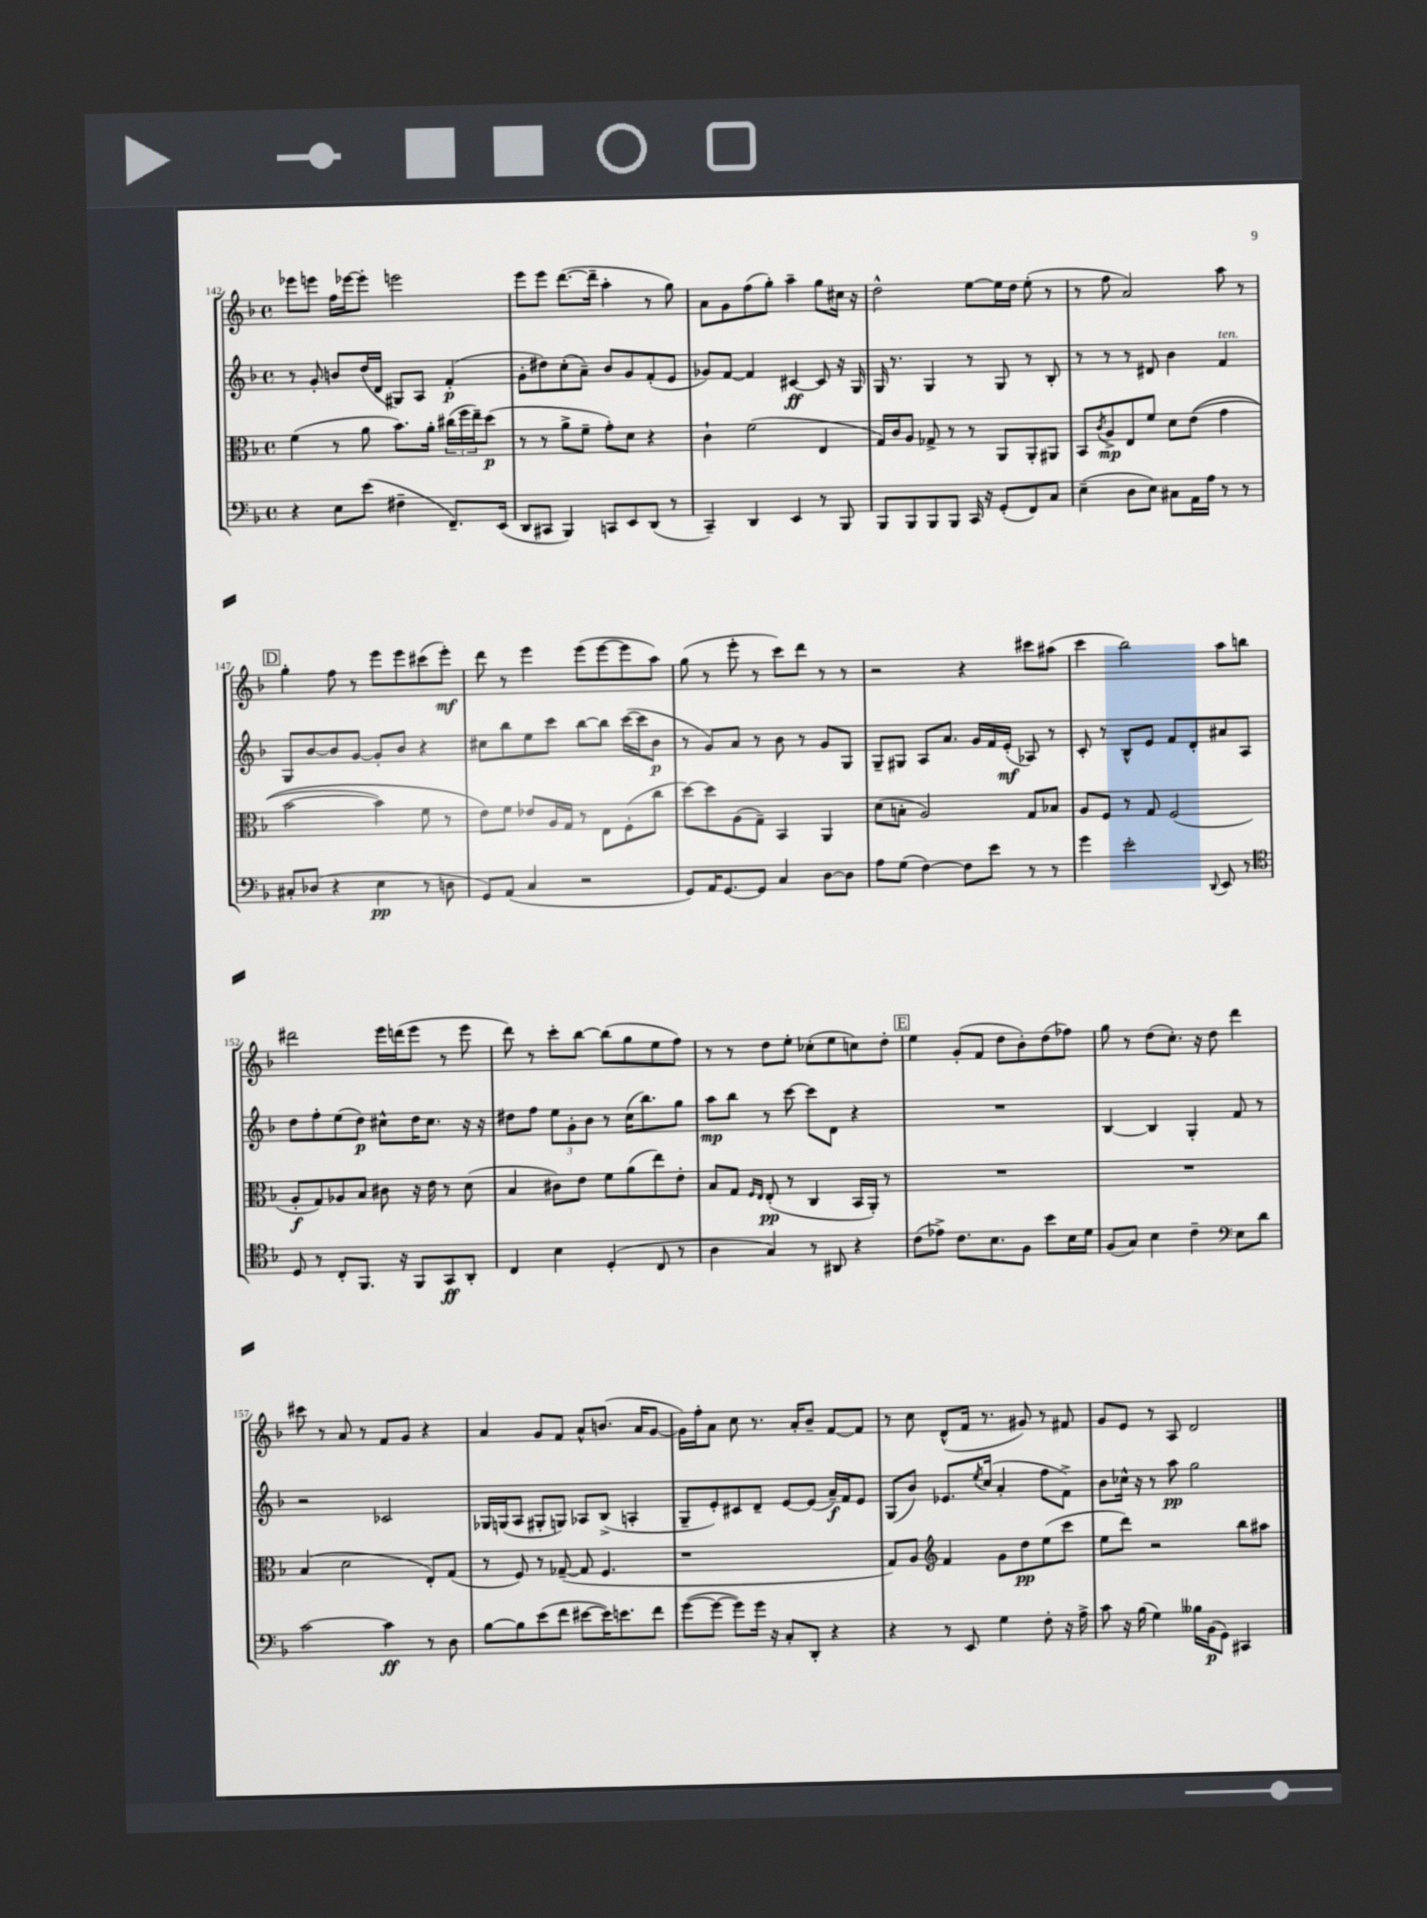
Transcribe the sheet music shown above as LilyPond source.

<<
\new StaffGroup <<
\new Staff = "s0" {
    \clef treble \key f \major \defaultTimeSignature \time 4/4
    ees'''8 e'''8 f''16 ees'''16~ ees'''8-. e'''2 |
    e'''8 e'''8 d'''8.~( d'''16-- a''4-. r8 g''8) |
    a'8 g'8 f''8( g''8-.) a''4-- g''8 cis''16 r16 |
    d''2-^ e''8~ e''16 d''16 e''8-.( r8 |
    r8 f''8 a'2) a''8 r8 |
    \mark \markup { \box "D" } g''4-. f''8 r8 e'''8 e'''8 cis'''8( e'''8-.\mf) |
    d'''8 r8 e'''4 e'''8( e'''8~ e'''8 a''8) |
    g''8( r8 e'''8-. r8 c'''8) d'''8 r8 r8 |
    r2 r4 cis'''8 ais''8( |
    c'''4 bes''2) a''8 b''8 |
    dis'''2 e'''16 d'''16( e'''8 r8 e'''8 |
    d'''8) r8 c'''8-. bes''8~ bes''8( g''8 e''8 f''8) |
    r8 r8 d''8 e''8-. ces''8-.( e''8 c''8) d''8-. |
    \mark \markup { \box "E" } e''4 g'8-.( f'8 d''8 bes'8-.) d''8( fes''8) |
    g''8 r8 d''8( c''8.-.) r16 d''8 d'''4 |
    cis'''8 r8 a'8 r8 f'8 g'8 r4 |
    a'4 g'8 f'8 a'8-^ b'8.( a'16 g'8~ |
    g'16) f''16-. a'8 c''8 r8. a'16-. bes'8-- f'8~ f'8 |
    r8 c''8 d'8-^( f'16 r8. gis'8) r8 fis'8 |
    g'8 e'8 r8 a8 d'2 \bar "|." |
}
\new Staff = "s1" {
    \clef treble \key f \major \defaultTimeSignature \time 4/4
    r8 g'8-. b'8 d''16( d'16 gis8) a8 f'4-.\p( |
    g'8-. dis''8) c''8-.( a'8--) bes'8 g'8 f'8-.( e'8 |
    ges'8) f'8~ f'4 cis'4~\ff cis'8 r16 g16 |
    g16 r8. g4 r8 g8 r8 bes8-. |
    r8 r8 r8 dis'8 bes'4 f'4^\markup { \italic "ten." } |
    \mark \markup { \box "D" } g8 bes'8~ bes'8 g'8~ g'8-. bes'8 r4 |
    cis''8 bes''8 e''8 c'''8 bes''8~ bes''8 c'''16~( c'''16 bes'8\p |
    r8 g'8) a'8 r8 bes'8 r8 g'8 g8 |
    g8-- gis8 a8 a'8. g'16 f'16 e'16-.\mf( aes8) r8 |
    c'8-. r8 bes8-^ e'8 f'8 d'8-. ais'8 a8 |
    d''8 f''8-. e''8( d''8\p) cis''8-^ d''16 cis''8. r16 r16 |
    dis''8 f''8 \tuplet 3/2 { e''8 g'8-. bes'8 } r8 c''16( bes''8.) g''8 |
    a''8\mp bes''8 r8 c'''8~ c'''8 d'8 r4 |
    \mark \markup { \box "E" } R1 |
    bes4~ bes4 g4-. f'8 r8 |
    r2 ces'2 |
    ges16 g16( a8 gis8-. g8) aes8 bes8->( a4-. |
    g8-- e'8-.) cis'8 d'8-- e'8~ e'8( a'16--\f) f'16 e'8 |
    g8( bes'8) ees'8. \acciaccatura { e''8 } c''16( a'4-. f''8 f'8->) |
    bes'8 ces''16-^ r16 r8 a''8\pp g''2 \bar "|." |
}
\new Staff = "s2" {
    \clef alto \key f \major \defaultTimeSignature \time 4/4
    f'4( r8 a'8 bes'8.) a'16-. \tuplet 3/2 { cis''16( f''16 e''16--) } d''8\p( |
    r8 r8 a'8-> f'8-- g'8-.) d'8 r4 |
    c'4-! f'2( e4 |
    g16) c'16 a8 ges8-> r8 r8 a,8 a,8-. ais,8 |
    bes,8 \acciaccatura { c'8 } a8->\mp e8 f'8 d'8 e'8(\( g'4 |
    \mark \markup { \box "D" } bes'2~ bes'4) f'8 r8 |
    e'8\) f'8 ees'8 a16 g16 r8 e8 f8-.( c''8 |
    d''8~) d''8 a8( g8--) bes,4 a,4 |
    d'8( b8-. a2) g8 bes8 |
    a8 f8 r8 g8 f2( |
    a8-.\f g8) aes8 bes8 cis'8 r16 e'16 r8 d'8( |
    bes4 cis'8) e'8 f'8 a'8( e''8) e'8-. |
    bes8 g8 \grace { f16 e16 } e8-.\pp( r8 c4 bes,16 a,16-.) r8 |
    \mark \markup { \box "E" } R1 |
    R1 |
    bes4( d'2 e8-.) g8( |
    r8 f8) r8 ges8~--( ges8 f4. |
    r1 |
    g8) a8 \clef treble f'4 g'8 d''8\pp e''8( c'''8 |
    e''8 d'''8) r2 bes''8 ais''8 \bar "|." |
}
\new Staff = "s3" {
    \clef bass \key f \major \defaultTimeSignature \time 4/4
    r4 e8 e'8( fis4-- f,8.--) e,16( |
    d,8 cis,8 bes,,4) c,8 e,8 d,8( r8 |
    c,4--) d,4 e,4 r8 bes,,8 |
    bes,,8 bes,,8 bes,,8 bes,,8 c,16 r16 g,8-.( f,8) c8 |
    e4--( d8 e8) cis8 a,16 a16 r8 r8 |
    \mark \markup { \box "D" } cis8-. des8( r4 e4\pp r8 d8 |
    g,8) a,8( c4 r2 |
    g,8) a,16 g,8.~ g,8 c4 d8~ d8 |
    a8 g8( f4~) f8 e'8 r8 r8 |
    g'4 e'2-. \appoggiatura { d,8 } e,8 r8 |
    \clef tenor d8 r8 c8-. f,8. r16 f,8 g,8\ff a,8-. |
    c4 bes4 d4-.( c8 r8 |
    a4 g4) r8 ais,8 r4 |
    \mark \markup { \box "E" } c'8( ees'8->) c'8. bes8. f8 bes'8 bes16 d'16 |
    f8( g8) bes4 c'4-- \clef bass e8 d'8 |
    c'2~ c'4\ff r8 d8 |
    bes8~ bes8 e'8( f'8 eis'8~ eis'16) e'8. f'8 |
    g'8~( g'8~ g'8) g'16 r16 c8-. d,8-. r4 |
    r4 r8 e,8 g4 f8-. r16 a16-> |
    c'8 r16 bes16( g4) beses16 bes,16\p( g,8) cis,4 \bar "|." |
}
>>
>>
\layout { \context { \Score currentBarNumber = #142 } }
